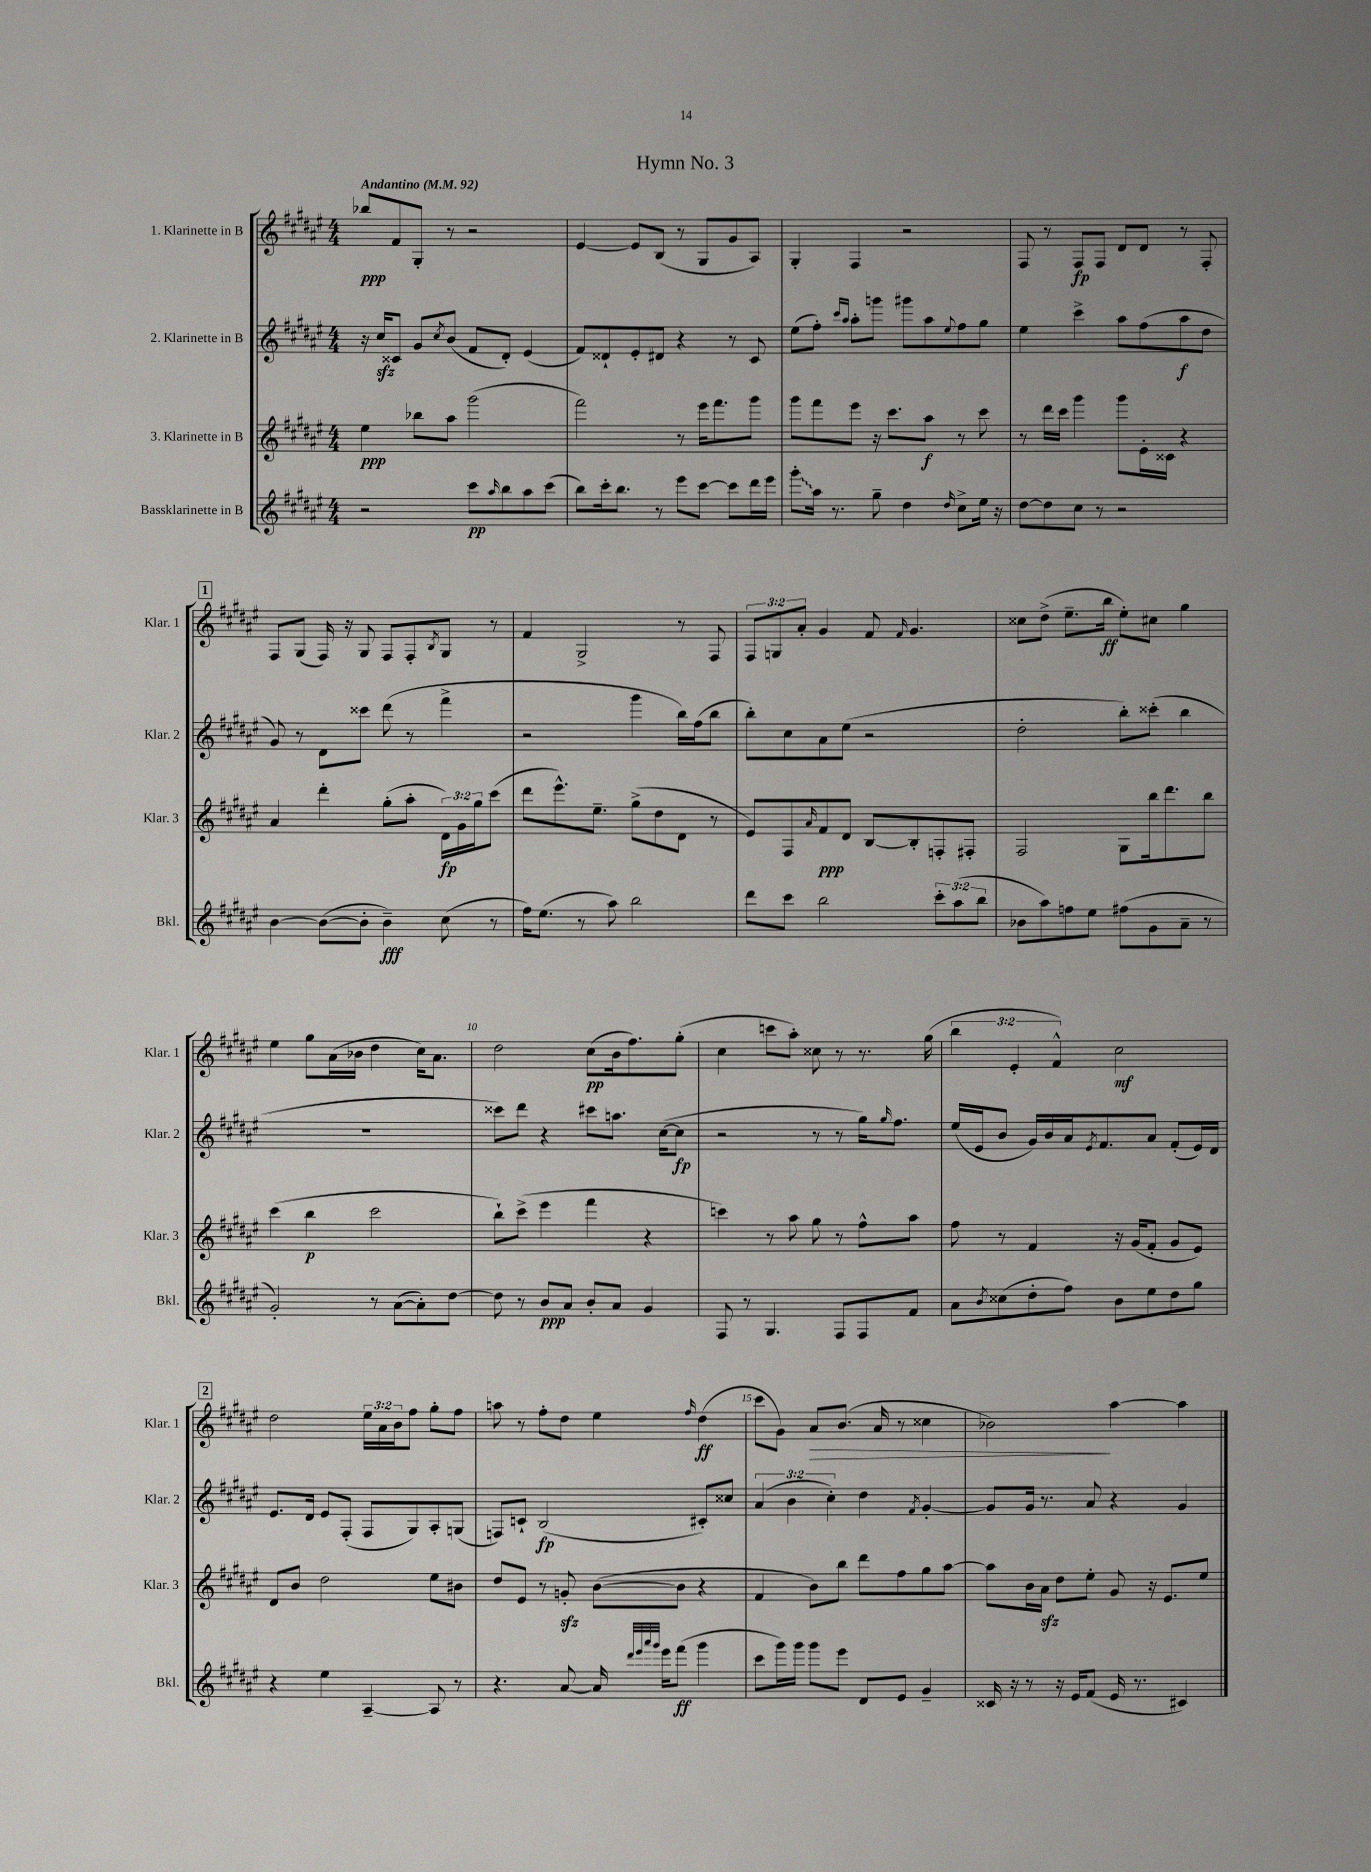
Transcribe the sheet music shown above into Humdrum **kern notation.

**kern	**kern	**kern	**kern
*staff4	*staff3	*staff2	*staff1
*clefG2	*clefG2	*clefG2	*clefG2
*k[f#c#g#d#a#e#]	*k[f#c#g#d#a#e#]	*k[f#c#g#d#a#e#]	*k[f#c#g#d#a#e#]
*M4/4	*M4/4	*M4/4	*M4/4
*MM92	*MM92	*MM92	*MM92
2r	4ee#\	16r	8bb-/L
.	.	16cc#/LK	.
.	.	8c##/J	8f#/
.	8bb-\L	8g#/L	8G#'/J
.	.	8qcc#/	.
.	8aa#\J	(8b/J	8r
8ccc#\L	(2ggg#\	8f#/L	2r
16qqaa#/	.	.	.
8bb\	.	8d#'/J)	.
8aa#\	.	(4e#/	.
(8ccc#\J	.	.	.
=	=	=	=
8bb\L)	2fff#\)	8f#/L)	[4e#/
16ccc#'\k	.	8d##`/	.
8.bb\J	.	.	.
.	.	8e#'/	8e#/]L
8r	.	8d#/J	(8B/J
8eee#\L	8r	4r	8r
[8ccc#\J	16eee#\LK	.	8G#/L
.	8.fff#\	.	.
8ccc#\]L	.	8r	8g#/
16ddd#\L	8ggg#\J	8c#/	8A#/J)
16eee#\JJ	.	.	.
=	=	=	=
8ggg#'\L	8ggg#\L	(8ee#\L	4G#'/
16aa#\Jk	8fff#\	8ff#'\J)	.
8.r	.	.	.
.	.	16qqccc#/LL	.
.	.	16qqaa#/JJ	.
.	8eee#\J	8aa#'\L	4F#/
8gg#~\	16r	8ggg\J	.
.	8.ccc#\L	.	.
4dd#\	.	8ggg#\L	2r
.	8aa#\J	8aa#\	.
16qqdd#/	.	8qqee#/	.
8cc#^\L	8r	8ff#\	.
16ee#\Jk	8ccc#\	8gg#\J	.
16r	.	.	.
=	=	=	=
[8dd#\L	8r	4ee#\	8F#/
8dd#\]	16ddd#\LL	.	8r
.	16ccc#\JJ	.	.
8cc#\J	4ggg#\	4ccc#^\	8F#/L
8r	.	.	8F#/J
2r	8ggg#\L	8aa#\L	8d#/L
.	16e#'\L	(8ff#\	8d#/J
.	16c##\JJ	.	.
.	4r	8aa#\	8r
.	.	8dd#\J	8F#'/
=	=	=	=
[4b\	4a#/	8g#/)	8F#/L
.	.	8r	(8G#/J
(8b\_L	4ddd#'\	8d#\L	16F#/)
.	.	.	16r
8b'\]J	.	8ccc##\J	8G#/
4b~\)	(8gg#'\L	(8ddd#\	8F#/L
.	8aa#'\J	8r	8F#'/
.	.	.	8qB/
(8cc#\	24d#\LL)	4fff#^\	8G#/J
.	24g#\	.	.
.	24gg#\J	.	.
8r	(8ccc#\J	.	8r
=	=	=	=
16ff#\LK)	8ddd#\L	2r	4f#/
(8.ee#\J	.	.	.
.	8.eee#^^\)	.	.
8r	.	.	2G#^/
.	8.ee#~\J	.	.
8aa#\)	.	.	.
2bb\	(8gg#^\L	4ggg#\	.
.	8dd#\	.	.
.	8d#\J	16bb\LL)	8r
.	.	(16ff#\J	.
.	8r	8bb\J	8F#/
=	=	=	=
8ddd#\L	8e#/L)	8bb'\L)	12F#/L
.	.	.	12G/
8ccc#\J	8F#/	8cc#\	.
.	.	.	12a#'/J
.	16qqa#/	.	.
2bb\	8f#/	8a#\	4g#/
.	8d#/J	(8ee#\J	.
.	[8B/L	2r	8f#/
.	.	.	16qqf#/
.	8B'/]	.	4.g#/
12ccc#'\L	8F'/	.	.
(12aa#\	.	.	.
.	8F#'/J	.	.
12bb\J	.	.	.
=	=	=	=
8b-\L	2F#/	2dd#'\	8cc##\L
8aa#\)	.	.	(8dd#^\J
8ff\	.	.	8.ee#~\L
8ee#\J	.	.	.
.	.	.	16bb\Jk
(8ff#\L	8G#\L	8bb'\L)	8ee#'\L)
8g#\	16bb\k	(8ccc##'\J	8cc#\J
.	8.ddd#\	.	.
8a#~\J	.	4bb\	4gg#\
8r	8bb\J	.	.
=	=	=	=
2g#'/)	(4ccc#\	1r	4ee#\
.	4bb\	.	8gg#\L
.	.	.	(16a#\L
.	.	.	16b-\JJ
8r	2ccc#\	.	4dd#\
([8a#\L	.	.	.
8a#'\])	.	.	16cc#\LK)
.	.	.	8.a#\J
[8dd#\J	.	.	.
=	=	=	=
8dd#\]	8bb`\L)	8ccc##\L)	2dd#\
8r	(8ccc#^\J	8ddd#\J	.
8b/L	4eee#\	4r	.
8a#/J	.	.	.
8b'/L	4fff#\	8ccc#\L	(8cc#\L
8a#/J	.	8.aa\J	16b\k
.	.	.	8.ff#\)
4g#/	4r	.	.
.	.	([16cc#\LK	.
.	.	8cc#\]J	(8gg#'\J
=	=	=	=
8F#/	4ccc\)	2r	4cc#\
8r	.	.	.
4.G#/	8r	.	8ccc\L
.	8aa#\	.	8aa#'\J)
.	8gg#\	8r	8cc##\
8F#/L	8r	8r	8r
8F#/	8ff#^^\L	16gg#\LK)	8.r
.	.	16qqgg#/	.
.	.	8.ff#\J	.
8f#/J	8aa#\J	.	.
.	.	.	(16gg#\
=	=	=	=
8a#\L	8ff#\	(16ee#/LL	6bb\
.	.	16e#/J	.
8qb/	.	.	.
(8cc##\	8r	8b/J	.
.	.	.	6e#'/
8dd#'\	4f#/	16g#/LL)	.
.	.	16b/	.
.	.	.	6f#^^/)
8ff#\J)	.	16a#/J	.
.	.	8qe#/	.
.	.	8.f#/	.
8b\L	16r	.	2cc#\
.	(16g#/LK	.	.
8ee#\	8f#'/J	8a#/J	.
8dd#\	8g#/L	(8f#'/L	.
8gg#\J	8e#/J)	16e#/L)	.
.	.	16d#/JJ	.
=	=	=	=
4r	8d#/L	8.e#/L	2dd#\
.	8b/J	.	.
.	.	16d#/Jk	.
4ee#\	2dd#\	8e#/L	.
.	.	(8F#'/J	.
[4A#~/	.	8F#/L	24ee#\LL
.	.	.	24a#\
.	.	.	24b\J
.	.	8G#/)	8ff#\J
8A#/]	8ee#\L	8A#'/	8gg#'\L
8r	8b#\J	(8G/J	8ff#\J
=	=	=	=
4.r	8dd#/L	8F/L)	8aa\
.	8e#/J	8c`/J	8r
.	8r	(2B/	8ff#'\L
[8a#/	8g'/	.	8dd#\J
16a#/]	([8b\L	.	4ee#\
32qqddd#/LLL	.	.	.
32qqeee#/	.	.	.
32qqaaa#/	.	.	.
32qqggg#/JJJ	.	.	.
16eee#\LK	.	.	.
(8fff#\J	8b\]J	.	.
.	.	.	16qqff#/
4ggg#\	4r	8c#'/L)	(4dd#\
.	.	8cc##/J	.
=	=	=	=
8ccc#\L	4f#/	(6a#/	8ccc#\L
16ggg#\L)	.	.	8g#\J)
.	.	6b\	.
16ggg#\JJ	.	.	.
8ggg#\L	8b\L)	.	8a#/L
.	.	6cc#'\)	.
8eee#\J	8bb\J	.	(8.b/J
8d#/L	8ddd#\L	4dd#\	.
.	.	.	16a#/
8e#/J	8ff#\	.	8r
.	.	8qf#/	.
4g#~/	8gg#\	[4g#'/	4cc##\
.	[8aa#\J	.	.
=	=	=	=
16c##/	8aa#\]L	8g#/]L	2b-\)
16r	.	.	.
8r	16b\L	16g#/Jk	.
.	16a#\JJ	8.r	.
16r	8dd#\L	.	.
16e#/LK	.	.	.
(8f#/J	8ee#'\J	8a#/	.
16e#/	8g#/	4r	[4aa#\
8.r	.	.	.
.	16r	.	.
.	8.e#/L	.	.
4c#/)	.	4g#/	4aa#\]
.	8ee#/J	.	.
==	==	==	==
*-	*-	*-	*-
